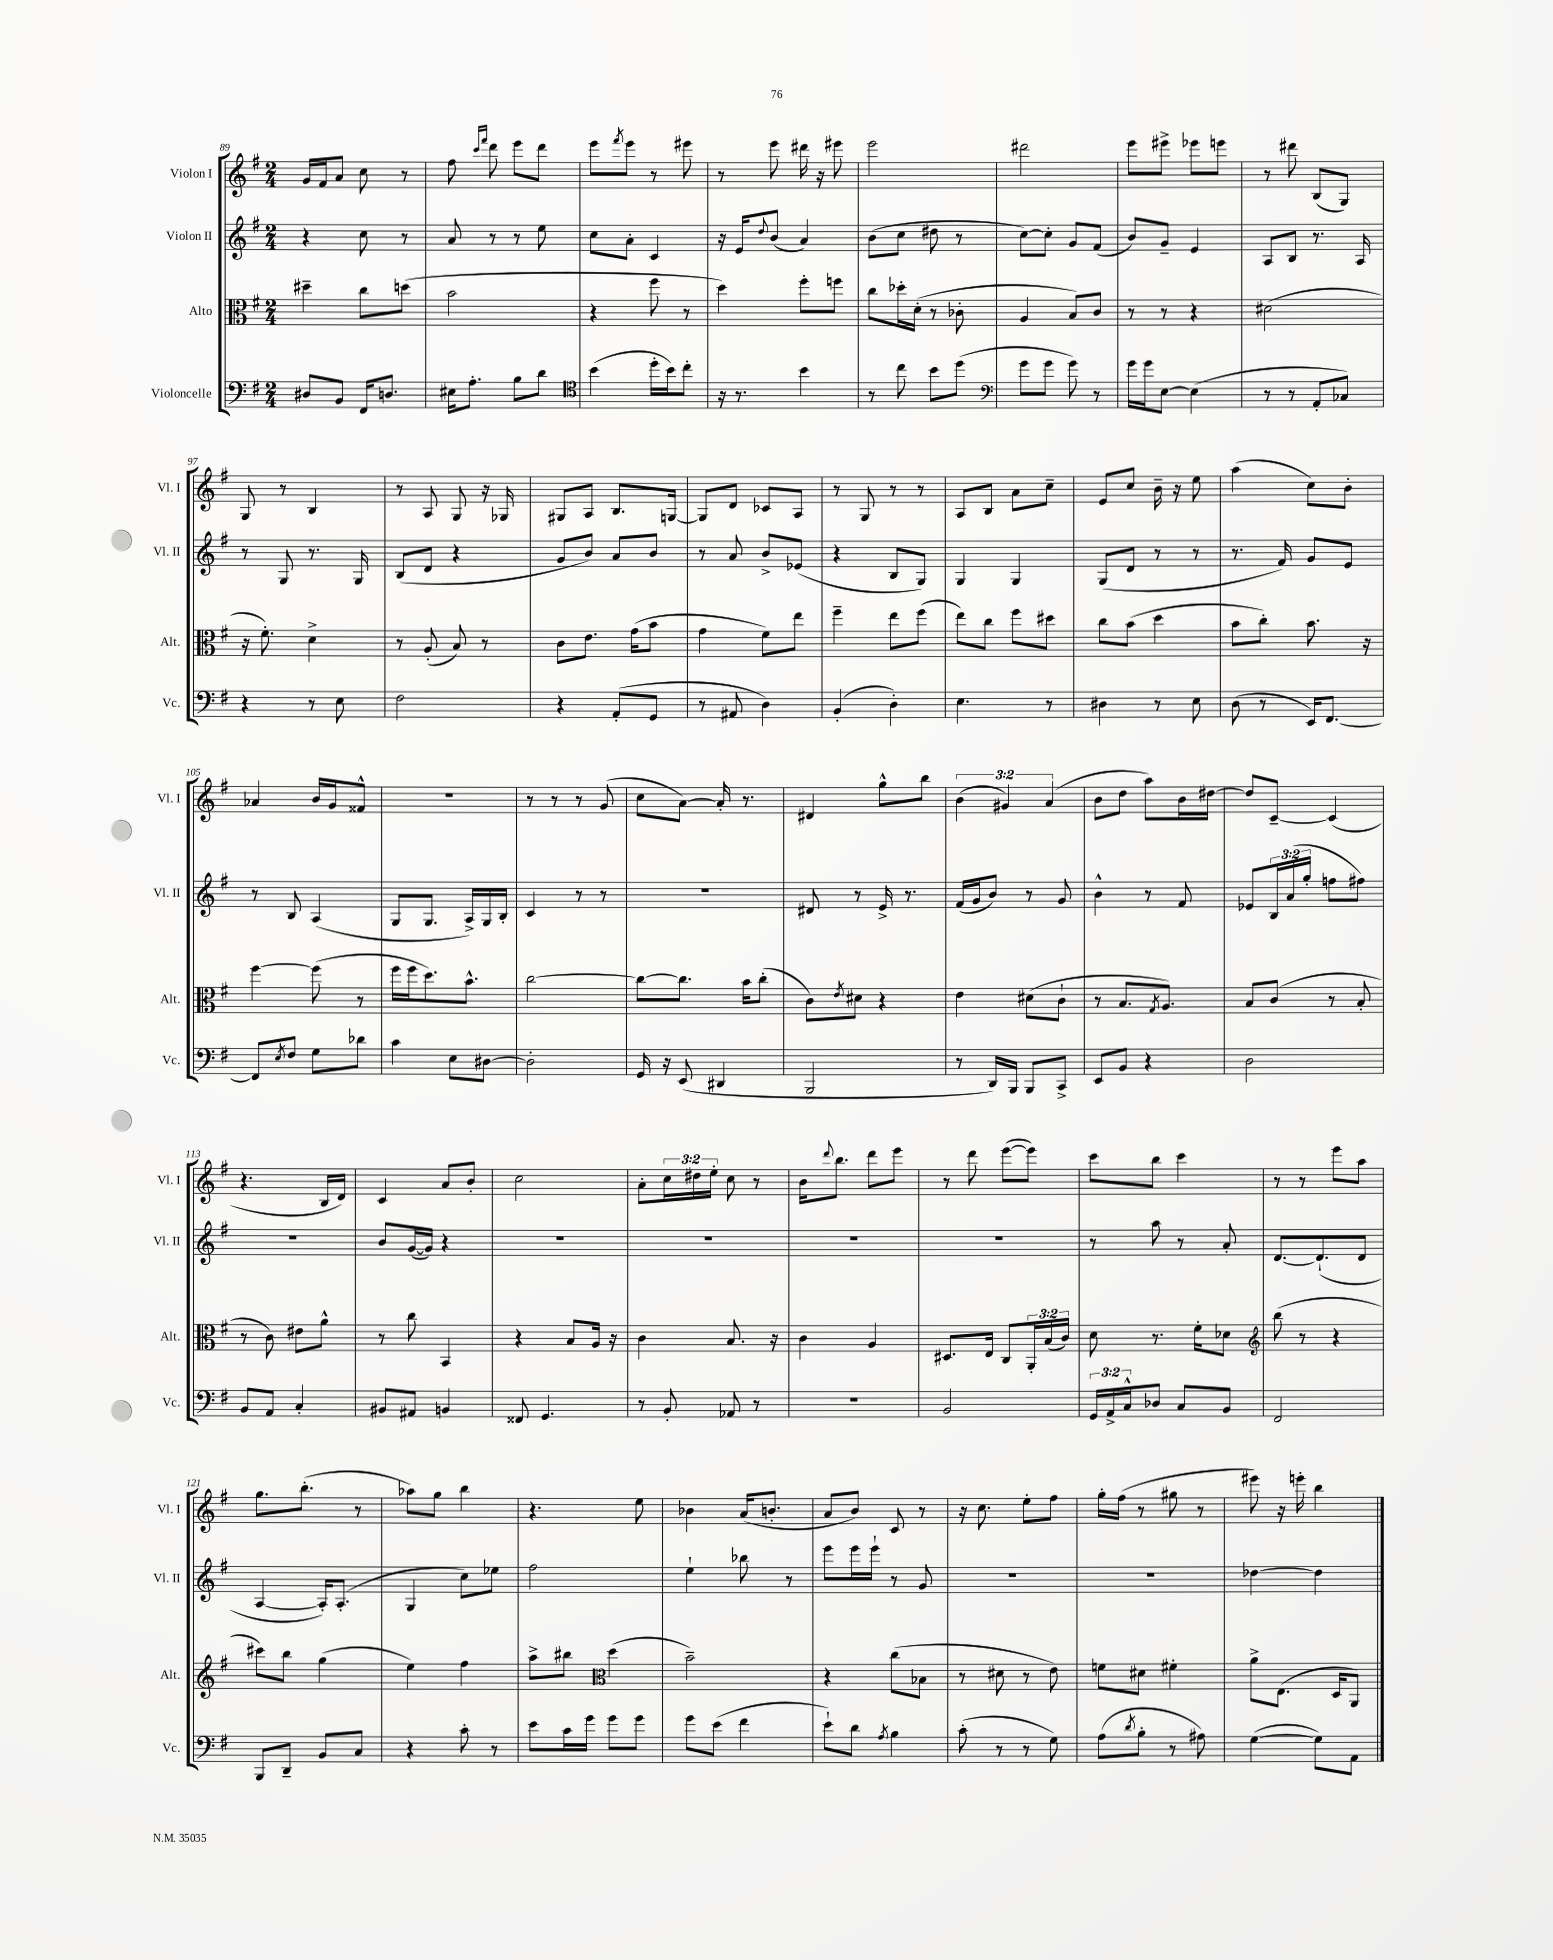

**kern	**kern	**kern	**kern
*staff4	*staff3	*staff2	*staff1
*clefF4	*clefC3	*clefG2	*clefG2
*k[f#]	*k[f#]	*k[f#]	*k[f#]
*M2/4	*M2/4	*M2/4	*M2/4
8D#	4dd#~	4r	16g
.	.	.	16f#
8BB	.	.	8a
16FF#	8cc	8cc	8cc
8.D	.	.	.
.	(8dd	8r	8r
=	=	=	=
16E#	2b	8a	8ff#
8.A'	.	.	.
.	.	.	16qqccc
.	.	.	16qqfff#
.	.	8r	8ddd
8B	.	8r	8eee
8d	.	8ee	8ddd
=	=	=	=
*clefC4	*	*	*
(4b	4r	8cc	8eee
.	.	.	8qfff#
.	.	8a'	8eee
16dd'	8ff#	4c	8r
16b)	.	.	.
8cc'	8r	.	8eee#
=	=	=	=
16r	4dd)	16r	8r
8.r	.	16e	.
.	.	8qqdd	.
.	.	(8b	8eee
4b	8ff#'	4a)	16ddd#
.	.	.	16r
.	8ff	.	8eee#
=	=	=	=
8r	8cc	(8b	2eee
8cc	16dd-'	8cc	.
.	(16d'	.	.
8b	8r	8dd#	.
(8dd	8c-'	8r	.
=	=	=	=
*clefF4	*	*	*
8g	4A	[8cc)	2ddd#
8g	.	8cc']	.
8g)	8B)	8g	.
8r	8c	(8f#	.
=	=	=	=
16g	8r	8b)	8eee
16g	.	.	.
[8E	8r	8g~	8eee#^
(4E]	4r	4e	8eee-
.	.	.	8eee
=	=	=	=
8r	(2d#	8A	8r
8r	.	8B	8ddd#
8AA'	.	8.r	(8B
8C-)	.	.	8G)
.	.	16A	.
=	=	=	=
4r	16r	8r	8G
.	8.f#')	.	.
.	.	8G	8r
8r	4d^	8.r	4B
8E	.	.	.
.	.	16G	.
=	=	=	=
2F#	8r	(8B	8r
.	(8A'	8d	8A
.	8B)	4r	8G
.	8r	.	16r
.	.	.	16G-
=	=	=	=
4r	8c	8g	8G#
.	8.e	8b)	8A
(8AA'	.	8a	8.B
.	(16g	.	.
8GG	8b	8b	.
.	.	.	[16G
=	=	=	=
8r	4g	8r	8G]
8AA#	.	8a	8d
4D)	8f#)	8b^	8c-
.	8ee	(8e-	8A
=	=	=	=
(4BB'	4ff#~	4r	8r
.	.	.	8G
4D')	8ee	8B	8r
.	(8ff#	8G)	8r
=	=	=	=
4.E	8ee)	4G	8A
.	8cc	.	8B
.	8ff#	4G	8a
8r	8dd#	.	8cc~
=	=	=	=
4D#	8cc	(8G	8e
.	(8b	8d	8cc
8r	4dd	8r	16b~
.	.	.	16r
8E	.	8r	8ee
=	=	=	=
(8D	8b	8.r	(4aa
8r	8cc')	.	.
.	.	16f#)	.
16EE)	8.b	8g	8cc)
[8.FF#	.	.	.
.	.	8e	8b'
.	16r	.	.
=	=	=	=
8FF#]	[4ff#	8r	4a-
8qE	.	.	.
8F#	.	8B	.
8G	(8ff#]	(4A	16b
.	.	.	16g
8d-	8r	.	8f##^^
=	=	=	=
4c	16ff#	8G	2r
.	16ff#	.	.
.	8.dd)	8.G	.
8E	.	.	.
.	8.b^^	16A^)	.
[8D#	.	16G	.
.	.	16B'	.
=	=	=	=
2D#']	[2cc	4c	8r
.	.	.	8r
.	.	8r	8r
.	.	8r	(8g
=	=	=	=
16GG	8cc_	2r	8cc
16r	.	.	.
(8EE	8.cc]	.	[8a)
4DD#	.	.	16a']
.	16b	.	8.r
.	(8cc'	.	.
=	=	=	=
2BBB	8c)	8d#	4d#
.	8qe	.	.
.	8d#	8r	.
.	4r	16e^	8gg^^
.	.	8.r	.
.	.	.	8bb
=	=	=	=
8r	4e	(16f#	(6b
.	.	16g	.
16DD)	.	8b)	.
.	.	.	6g#)
16BBB	.	.	.
8BBB	(8d#	8r	.
.	.	.	(6a
8CC^	8c`	8g	.
=	=	=	=
8EE	8r	4b^^	8b
8BB	8.B	.	8dd
4r	.	8r	8aa)
.	8qG	.	.
.	8.A)	.	.
.	.	8f#	16b
.	.	.	[16dd#
=	=	=	=
2D	8B	8e-	8dd#]
.	(8c	24B	[8c~
.	.	(24a	.
.	.	24gg'	.
.	8r	8ff	(4c]
.	8B'	8ff#)	.
=	=	=	=
8BB	8r	2r	4.r
8AA	8c)	.	.
4C'	8e#	.	.
.	8a^^	.	16B
.	.	.	16d)
=	=	=	=
8BB#	8r	8b	4c
8AA#	8cc	([16g	.
.	.	16g])	.
4BB	4BB	4r	8a
.	.	.	8b'
=	=	=	=
8FF##	4r	2r	2cc
4.GG	.	.	.
.	8B	.	.
.	16A	.	.
.	16r	.	.
=	=	=	=
8r	4c	2r	8a'
8BB'	.	.	24cc
.	.	.	24dd#
.	.	.	24ee'
8AA-	8.B	.	8cc
8r	.	.	8r
.	16r	.	.
=	=	=	=
2r	4c	2r	16b
.	.	.	8qqddd
.	.	.	8.bb
.	4A	.	8ddd
.	.	.	8eee
=	=	=	=
2BB	8.D#	2r	8r
.	.	.	8ddd
.	16E	.	.
.	8C	.	([8eee
.	24AA'	.	8eee])
.	(24B	.	.
.	24c)	.	.
=	=	=	=
24GG	8d	8r	8ccc
24AA^	.	.	.
24C^^	.	.	.
8D-	8.r	8aa	8bb
8C	.	8r	4ccc
.	16f#'	.	.
8BB	8d-	8a'	.
=	=	=	=
*	*clefG2	*	*
2FF#	(8bb	[8.d	8r
.	8r	.	8r
.	.	(8.d`]	.
.	4r	.	8eee
.	.	8d	8aa
=	=	=	=
8BBB	8ccc#)	[4A	8.gg
8DD~	8bb	.	.
.	.	.	(8.bb'
8BB	(4gg	16A'])	.
.	.	(8.A'	.
8C	.	.	8r
=	=	=	=
4r	4ee)	4G	8aa-)
.	.	.	8gg
8c'	4ff#	8cc)	4bb
8r	.	8ee-	.
=	=	=	=
8e	8aa^	2ff#	4.r
16c	8bb#	.	.
16g	.	.	.
*	*clefC3	*	*
8g	(4dd	.	.
8g	.	.	8ee
=	=	=	=
8g	2b~)	4ee`	4b-
(8e	.	.	.
4f#	.	8bb-	(16a
.	.	.	8.b'
.	.	8r	.
=	=	=	=
8e`)	4r	8eee	8a
8d	.	16eee	8b)
.	.	16eee`	.
8qA	.	.	.
4B	(8cc	8r	8c
.	8B-	8g	8r
=	=	=	=
(8c'	8r	2r	16r
.	.	.	8.cc
8r	8d#	.	.
8r	8r	.	8ee'
8G)	8e)	.	8ff#
=	=	=	=
(8A	8f	2r	16gg'
.	.	.	(16ff#
8qd	.	.	.
8B'	8d#	.	8r
8r	4f#'	.	8gg#
8A#)	.	.	8r
=	=	=	=
([4G	8a^	[4dd-	8eee#)
.	(8.E	.	16r
.	.	.	16eee'
8G])	.	4dd-]	4bb
.	16D	.	.
8AA	8AA)	.	.
==	==	==	==
*-	*-	*-	*-
